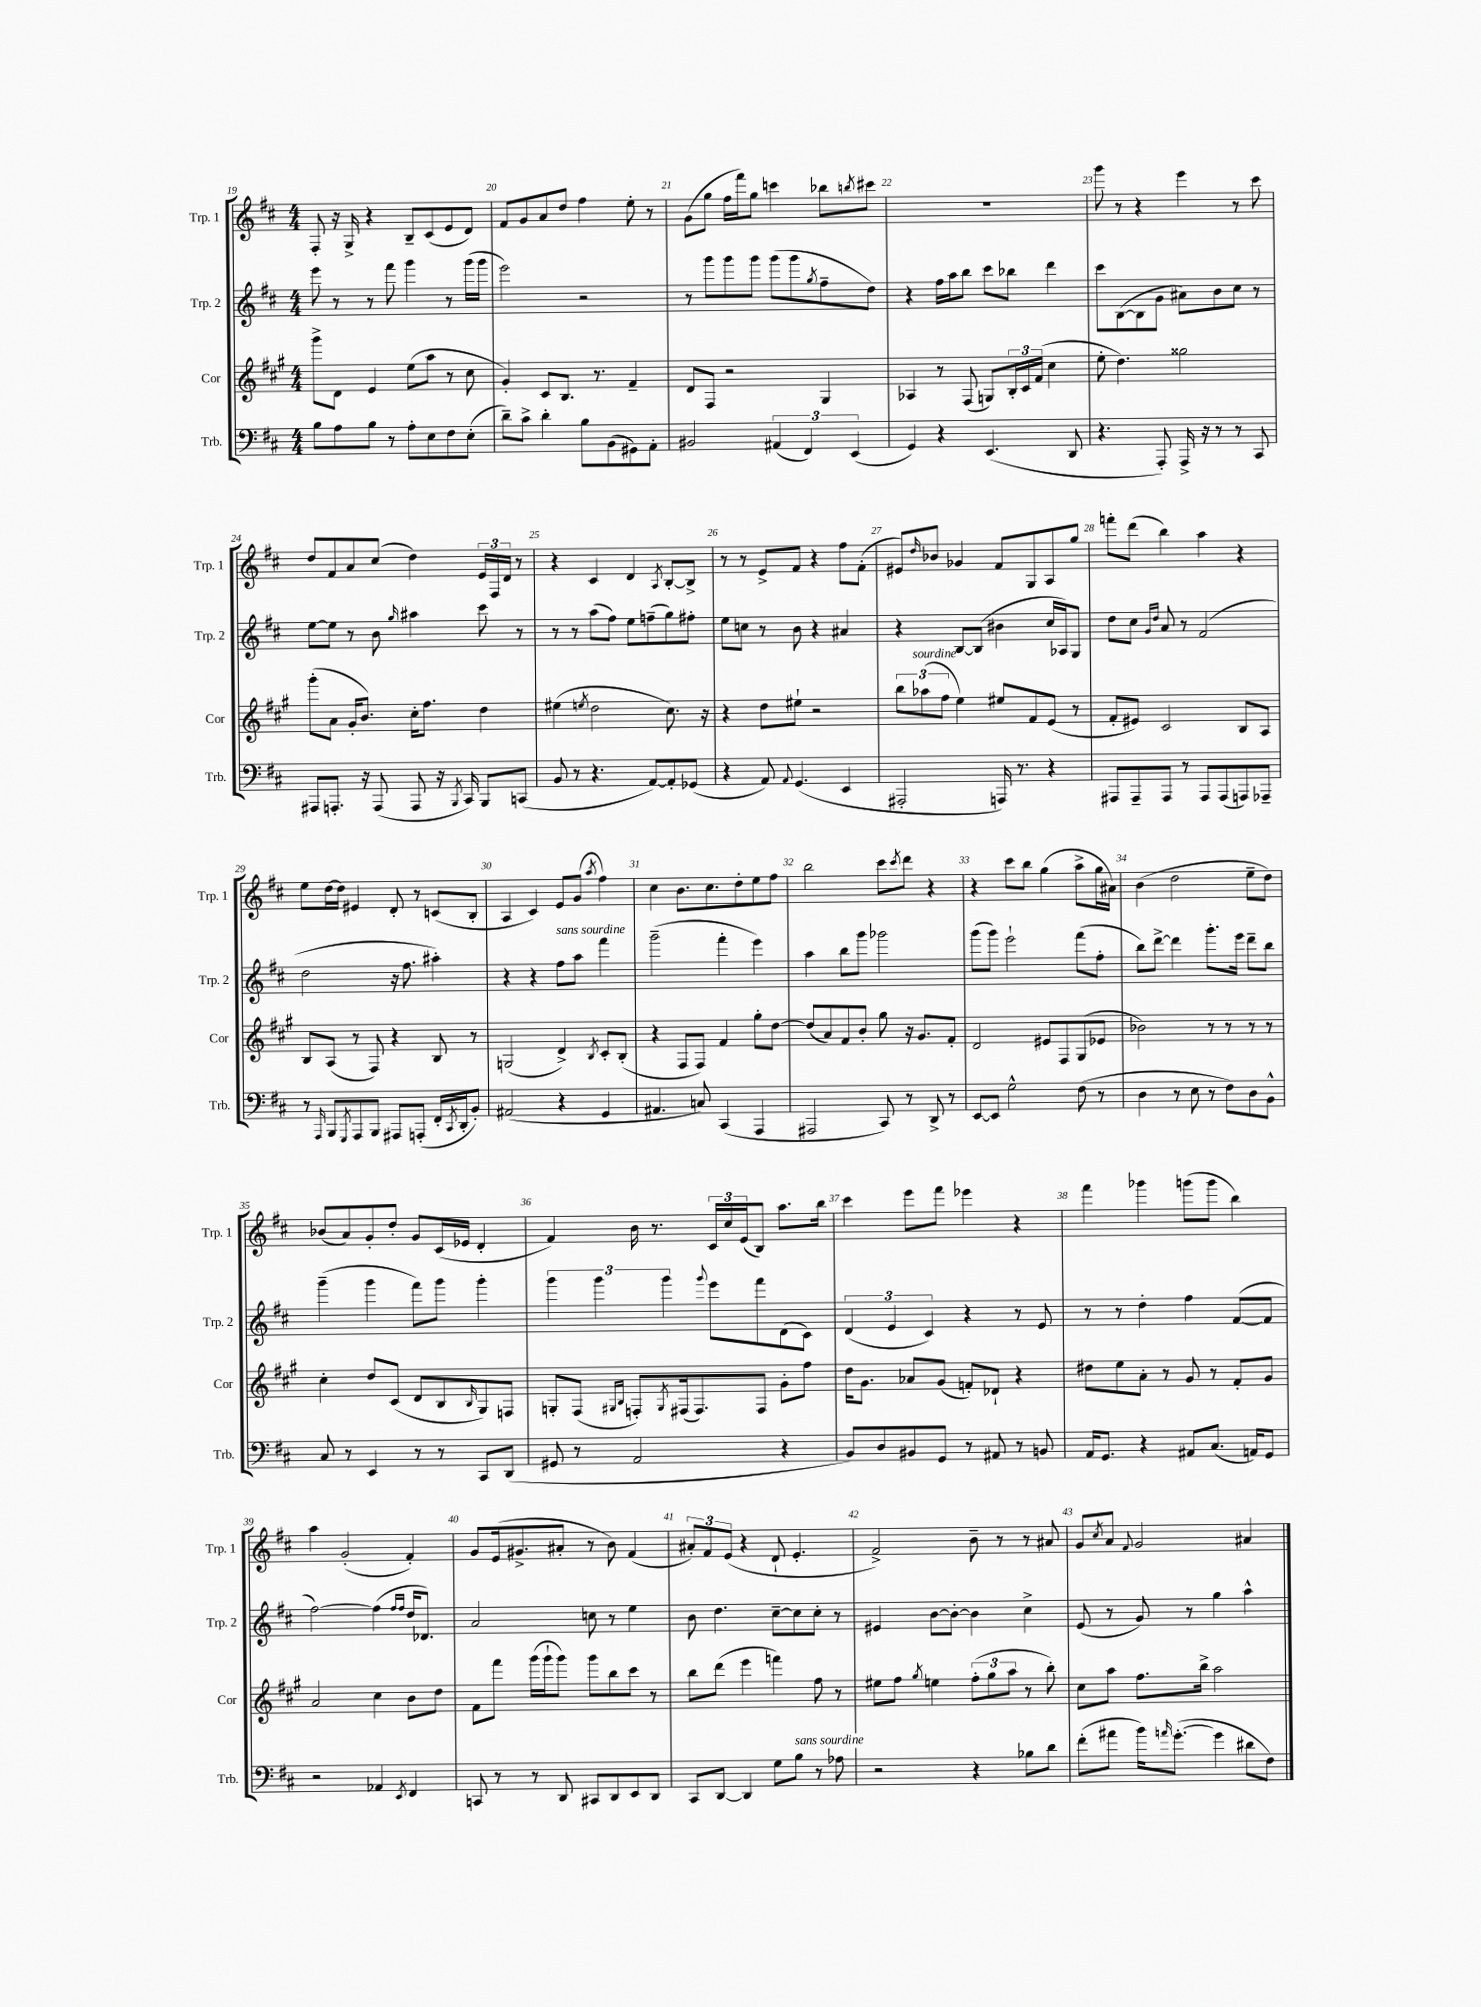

**kern	**kern	**kern	**kern
*staff4	*staff3	*staff2	*staff1
*clefF4	*clefG2	*clefG2	*clefG2
*k[f#c#]	*k[f#c#g#]	*k[f#c#]	*k[f#c#]
*M4/4	*M4/4	*M4/4	*M4/4
8B	8ggg#^	8eee	8F#'
8A	8d	8r	16r
.	.	.	16G^
8B	4e	8r	4r
8r	.	8fff#	.
8A'	(8ee	4ggg	8B~
8E	8aa	.	(8c#
8F#	8r	8r	8e
(8E'	8cc#	(16ggg	8d)
.	.	16ggg	.
=	=	=	=
8d~)	4g#')	2eee)	8f#
8c#^	.	.	8g
4d'	8c#	.	8a
.	8.B	.	8dd
8B	.	2r	4ff#
.	8.r	.	.
(8BB	.	.	.
8GG#)	4f#~	.	8ee'
8AA'	.	.	8r
=	=	=	=
2BB#	8d	8r	(8g
.	8F#	8ggg	8gg
.	2r	8ggg	16ff#
.	.	.	16fff#)
.	.	8ggg	8gg
(6AA#	.	(8ggg	4ccc
.	.	8ggg	.
6FF#)	.	.	.
.	.	8qgg	.
.	4G#	8ff#~	8bb-
(6EE	.	.	.
.	.	.	8qbb
.	.	8dd)	8ccc#
=	=	=	=
4GG)	4A-	4r	1r
4r	8r	16ff#	.
.	.	16aa	.
.	(8F#	8bb	.
(4.EE	8G)	8ccc#	.
.	24B'	8bb-	.
.	24c#	.	.
.	(24f#	.	.
.	4cc#	4ddd	.
8DD	.	.	.
=	=	=	=
4.r	8ee'	8ccc#	8ggg
.	4.dd)	([8B	8r
.	.	8B]	4r
8AAA')	.	8g	.
16AAA^	2gg##	8a#)	4eee
16r	.	.	.
8r	.	8b	.
8r	.	8cc#	8r
8CC#	.	8r	8ccc#
=	=	=	=
8AAA#	(8ggg#'	[8ee	8dd
8.AAA'	8a	8ee]	8f#
.	16g#'	8r	8a
16r	8.b)	.	.
(8AAA	.	8b	(8cc#
.	.	16qqgg	.
8AAA	16cc#'	4aa#	4dd)
.	8.ff#	.	.
16r	.	.	.
8qBBB	.	.	.
16CC#)	.	.	.
8BBB	4dd	8ccc#	24e
.	.	.	24F#
.	.	.	24d
(8CC	.	8r	8r
=	=	=	=
8BB	(4ee#	8r	4r
8r	.	8r	.
.	8qee	.	.
4.r	2dd	(8aa	4c#
.	.	8ff#)	.
.	.	8ee	4d
[8AA)	.	(8ff~	.
.	.	.	8qA
8AA']	8.cc#)	8gg)	[8B'
(8GG-	.	8ff#'	8B^]
.	16r	.	.
=	=	=	=
4r	4r	8ee	8r
.	.	8cc	8r
8AA)	8dd	8r	8e^
8qqAA	.	.	.
(4.GG	8ee#`	8b	8f#
.	2r	4r	4r
4EE	.	4a#	8ff#
.	.	.	(8f#'
=	=	=	=
2AAA#'	12bb	4r	8e#)
.	(12aa-	.	.
.	.	.	16qqdd
.	.	.	8b-
.	12ff#	.	.
.	4ee)	[8B	4g-
.	.	(8B]	.
16AAA)	8ee#	4b#	8f#
8.r	.	.	.
.	8f#	.	8G
4r	(8e	16cc#	8A
.	.	16A-)	.
.	8r	8G	8gg
=	=	=	=
8AAA#	8f#'	8dd	8fff'
8AAA#~	8e#)	8cc#	(8ddd
.	.	16qqg	.
.	.	16qqdd	.
8AAA#	2c#	8a	4bb)
8r	.	8r	.
8AAA#	.	(2f#	4aa
(8AAA#	.	.	.
8AAA)	8B	.	4r
8AAA-~	8A	.	.
=	=	=	=
8r	8B	2dd	8ee
16qqAAA	.	.	.
8BBB	(8A	.	[16dd
.	.	.	16dd]
8qGGG	.	.	.
8AAA	8r	.	4e#
8BBB	8F#)	.	.
8AAA#	4r	16r	8d'
.	.	8.ff#	.
(8AAA'	.	.	8r
16FF#'	8B	4aa#')	(8c
8qCC#	.	.	.
16DD'	.	.	.
8BB')	8r	.	8B'
=	=	=	=
(2AA#	(2G	4r	4A
.	.	4r	4c#)
4r	4d^)	8ff#	8e
.	.	8aa	(8g
.	8qB	.	8qaa
4GG	8c#'	4fff#	4ff#)
.	(8B'	.	.
=	=	=	=
4.AA#	4r	(2ggg~	4cc#
.	8F#	.	8.b
8C)	8F#)	.	.
.	.	.	8.cc#
(4CC#	4f#	4fff#'	.
.	.	.	8dd'
4AAA	8gg#'	4eee)	8ee
.	[8dd	.	8ff#
=	=	=	=
2AAA#	(8dd]	4aa	2bb
.	8a)	.	.
.	8f#	8bb	.
.	8b'	8ggg	.
8CC#)	8gg#	2ggg-	8ccc#
.	.	.	8qccc#
8r	16r	.	8ddd
.	8.g#	.	.
8DD^	.	.	4r
8r	8f#'	.	.
=	=	=	=
[8EE	2d	(8ggg	4r
8EE]	.	8ggg)	.
2G^^	.	2eee`	8ccc#
.	.	.	8bb
.	8e#	.	(4gg
.	8F#	.	.
(8F#	(8G#	(8fff#	8aa^
8r	8e-	8ff#'	16gg
.	.	.	16a#)
=	=	=	=
4D	2b-)	8bb)	(4b
.	.	[8ddd^	.
8r	.	4ddd]	2dd
8E	.	.	.
8r	8r	8.ggg'	.
8F#)	8r	.	.
.	.	16eee	.
8D	8r	8ddd~	8ee~
8BB^^	8r	8bb	8dd)
=	=	=	=
8C#	4cc#'	(4ggg~	(8b-
8r	.	.	8a)
4EE	8dd	4ggg	8g'
.	(8c#	.	8dd'
8r	8d	8fff#)	8g
8r	8B	8ggg	(16c#
.	.	.	16e-
.	16qqB	.	.
8CC#	8G#)	4ggg'	4d'
(8DD	8F	.	.
=	=	=	=
8GG#	8G'	6ggg	4f#)
8r	(8F#	.	.
.	.	6ggg	.
.	16qqG#	.	.
.	16qqB	.	.
2AA	8F')	.	16b
.	.	.	8.r
.	.	6ggg	.
.	8qG#	.	.
.	(16F#	.	.
.	8.F#)	.	.
.	.	8qqggg	.
.	.	8eee	24c#
.	.	.	24cc#
.	.	.	(24e
.	8F#	8fff#	8B)
4r	8g#'	(8d	8.aa
.	8ff#	8c#)	.
.	.	.	16bb
=	=	=	=
8BB)	16dd	(6d	4ccc#
.	8.g#	.	.
8D	.	.	.
.	.	6e	.
8BB#	8a-	.	8eee
.	.	6c#)	.
8GG	(8g#	.	8fff#
8r	8f')	4r	4eee-
8AA#	8d-`	.	.
8r	4r	8r	4r
8BB	.	8e	.
=	=	=	=
16AA	8dd#	8r	4fff#
8.GG	.	.	.
.	8ee	8r	.
4r	8a'	4dd'	4ggg-
.	8r	.	.
8AA#	8g#	4ff#	(8ggg
(8.C#	8r	.	8ggg
.	8f#'	([8f#	4bb)
16AA)	.	.	.
8GG	8g#	8f#]	.
=	=	=	=
2r	2a	[2ff#)	4aa
.	.	.	(2g'
4AA-	4cc#	(4ff#]	.
.	.	16qqff#	.
8qEE	.	16qqff#	.
4FF#	8b	16dd	4f#')
.	.	8.d-)	.
.	8dd	.	.
=	=	=	=
8CC	8f#	2a	8g
8r	8fff#	.	(16e
.	.	.	8.g#^
8r	(16ggg#	.	.
.	16ggg#`	.	.
8DD	8ggg#)	.	8a#'
8CC#	8ggg#	8cc	8r
8DD	8bb	8r	8b)
8EE	8ccc#	4ee	(4f#
8DD	8r	.	.
=	=	=	=
8CC#	8bb	8b	12a#')
.	.	.	12f#
[8DD	(8ddd	4.dd	.
.	.	.	(12e
4DD]	4eee	.	4r
8G	4fff)	[8cc#~	8d`
8B	.	8cc#]	4.e'
8r	8ff#	8cc#'	.
8A-	8r	8r	.
=	=	=	=
2r	8ee#	4e#	2f#^)
.	8ff#	.	.
.	8qgg#	.	.
.	4ee	[8b	.
.	.	8b'_	.
4r	(12ff#'	4b]	8b~
.	12gg#	.	.
.	.	.	8r
.	12aa	.	.
8B-	8r	4cc#^	8r
8d	8bb')	.	8a#
=	=	=	=
(8f#'	8cc#	(8e	8g
.	.	.	8qcc#
8a#	8aa	8r	8a
.	.	.	8qqf#
16b)	8.ff#	8g)	2g
16qqa	.	.	.
([8.g'	.	.	.
.	.	8r	.
.	16bb^	.	.
4g]	2aa	4gg	.
8d#	.	4aa^^	4a#
8F#)	.	.	.
==	==	==	==
*-	*-	*-	*-
